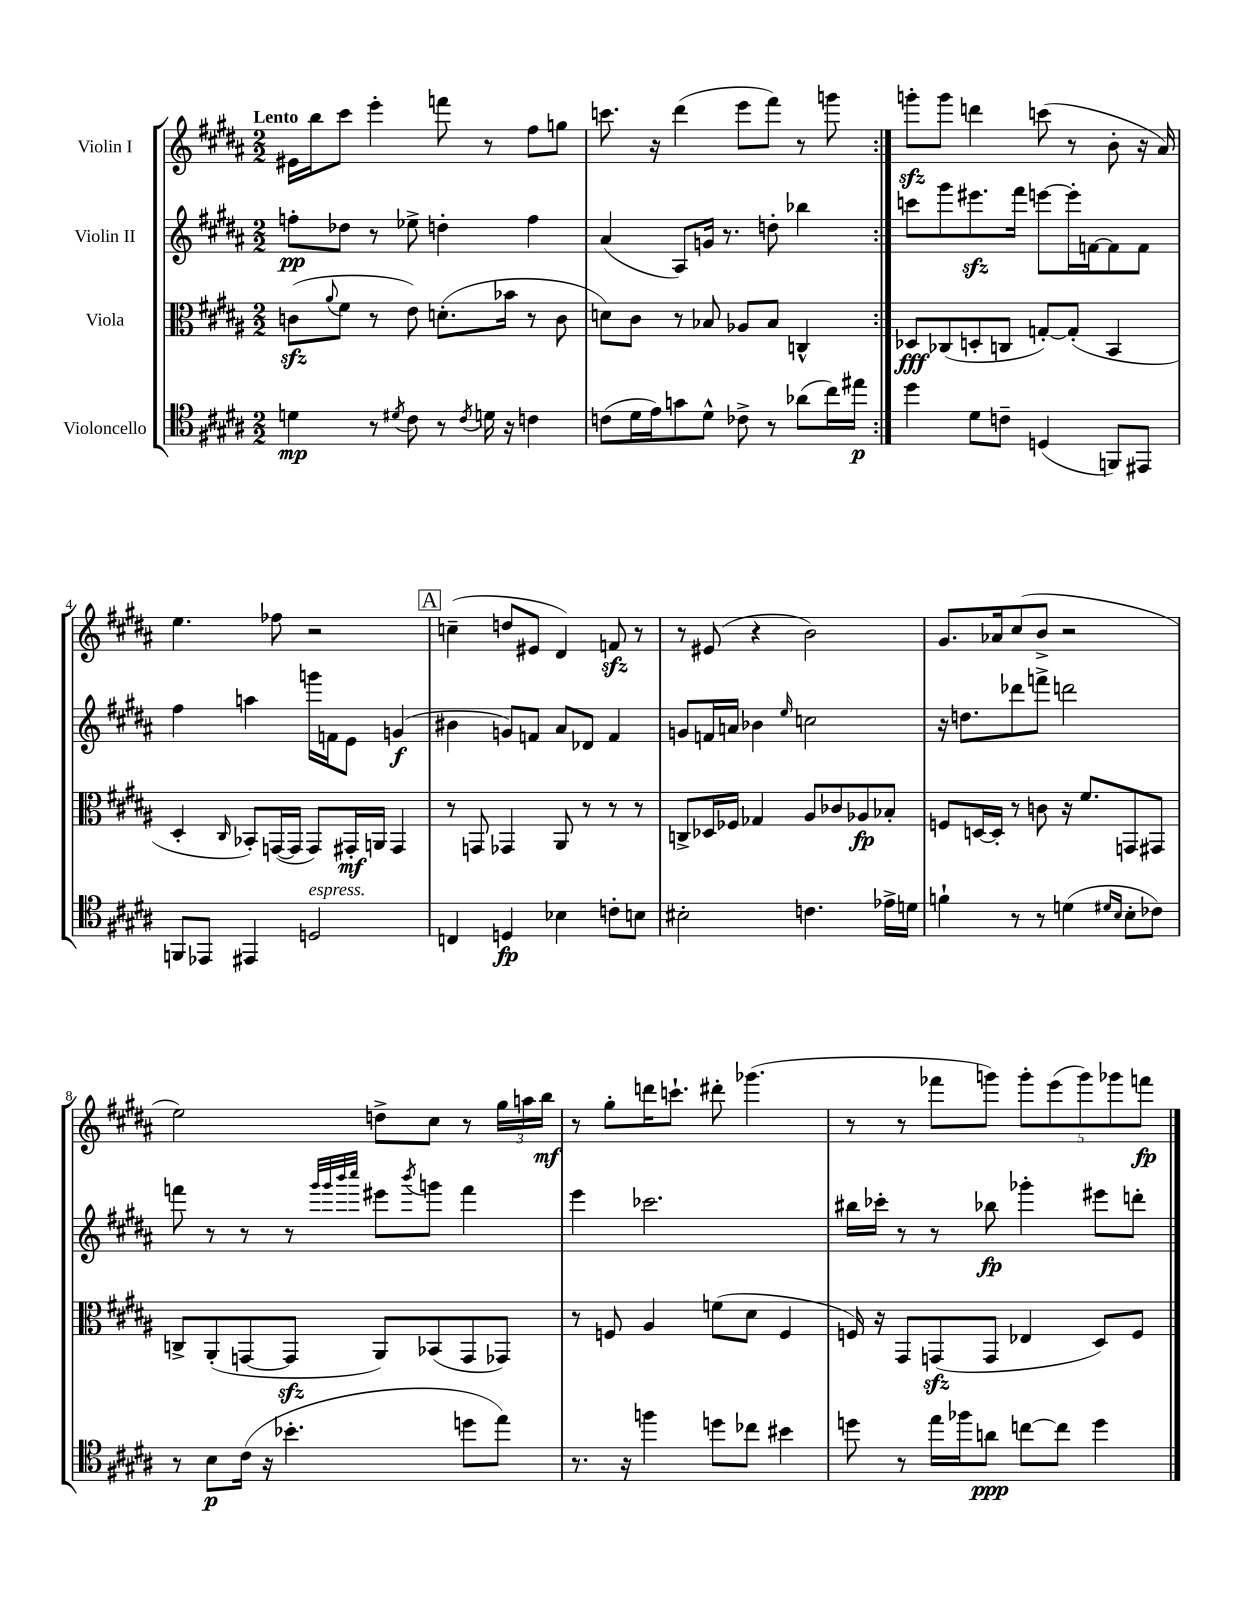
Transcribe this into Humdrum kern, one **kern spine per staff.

**kern	**kern	**kern	**kern
*staff4	*staff3	*staff2	*staff1
*clefC4	*clefC3	*clefG2	*clefG2
*k[f#c#g#d#a#]	*k[f#c#g#d#a#]	*k[f#c#g#d#a#]	*k[f#c#g#d#a#]
*M2/2	*M2/2	*M2/2	*M2/2
4d	(8c	8ff'	16e#
.	.	.	16bb
.	8qqa#	.	.
.	8f#	8dd-	8ccc#
8r	8r	8r	4eee'
8qd#	.	.	.
8c#	8e)	8ee-^	.
8r	(8.d'	4dd'	8fff
8qc#	.	.	.
16d	.	.	8r
16r	16b-	.	.
4c	8r	4ff	8ff#
.	8c	.	8gg
=	=	=	=
(8c	8d)	(4a#	8.ccc
16d#	8c#	.	.
16e)	.	.	16r
8g	8r	8A#)	(4ddd#
8d#^^	8B-	16g	.
.	.	8.r	.
8c-^	8A-	.	8eee
8r	8B-	8dd'	8fff#)
(8a-	4C^^	4bb-	8r
16cc#)	.	.	8ggg
16ee#	.	.	.
=:|!	=:|!	=:|!	=:|!
4dd#	8D-	8ccc	8ggg'
.	(8C-	8ggg#	8ggg
8d#	8D'	8.eee#	4ddd
8c~	8C	.	.
.	.	16fff#	.
(4D	[8G')	[8eee	(8ccc
.	(8G']	16eee']	8r
.	.	[16f	.
8FF)	4BB	8f]	8b'
8EE#	.	8f	16r
.	.	.	16a#)
=	=	=	=
8FF	4D#'	4ff#	4.ee
8EE-	.	.	.
.	16qqC#	.	.
4EE#	8BB-')	4aa	.
.	([16GG	.	8ff-
.	16GG]	.	.
2D	8GG)	16ggg	2r
.	.	16f	.
.	16GG#'	8e	.
.	16AA	.	.
.	4GG#	(4g	.
=	=	=	=
4C	8r	4b#	(4cc~
.	8GG	.	.
4D	4GG-	8g)	8dd
.	.	8f	8e#
4B-	8AA#	8a#	4d#)
.	8r	8d-	.
8c'	8r	4f	8f
8B	8r	.	8r
=	=	=	=
2B#'	8C^	8g	8r
.	16D-	16f	(8e#
.	16F-	16a	.
.	4G-	4b-	4r
.	.	16qqee	.
4.c	8A#	2cc	2b)
.	8c-	.	.
.	8A-	.	.
16e-^	8B-'	.	.
16d	.	.	.
=	=	=	=
4f`	8F	16r	8.g#
.	.	8.dd	.
.	[16D	.	.
.	16D']	.	16a-
8r	8r	8ddd-	(8cc#
8r	8c	8fff^	8b^
(4d	16r	2ddd	2r
.	8.f#	.	.
16qqd#	.	.	.
16qqB	.	.	.
8B'	8GG	.	.
8c-)	8GG#	.	.
=	=	=	=
8r	8C^	8fff	2ee)
8B	(8AA#'	8r	.
(16c#	[8GG	8r	.
16r	.	.	.
4.b-'	8GG]	8r	.
.	.	32qqggg#	.
.	.	32qqggg#	.
.	.	32qqbbb	.
.	.	32qqcccc#	.
.	8AA#)	8eee#	8dd^
.	.	8qbbb	.
.	(8BB-	8ggg	8cc#
8dd	8GG	4fff	8r
8ee)	8GG-)	.	24gg#
.	.	.	24aa
.	.	.	24bb
=	=	=	=
8.r	8r	4eee	8r
.	8F	.	8gg#'
16r	.	.	.
4ff	4A#	2.ccc-	16ddd
.	.	.	8.ccc`
8dd	(8f	.	8ddd#'
8cc-	8d#	.	(4.ggg-
4b#	4F	.	.
=	=	=	=
8dd	16F)	16bb#	8r
.	16r	16ccc-'	.
8r	8GG#	8r	8r
16ee	(8GG	8r	8fff-
16ff-	.	.	.
8a	8GG	8bb-	8ggg)
[8cc	4E-	4ggg-'	10ggg'
.	.	.	(10eee
8cc]	.	.	.
.	.	.	10ggg)
4dd	8D#)	8eee#	.
.	.	.	10ggg-
.	8F	8ddd'	.
.	.	.	10fff
==	==	==	==
*-	*-	*-	*-
